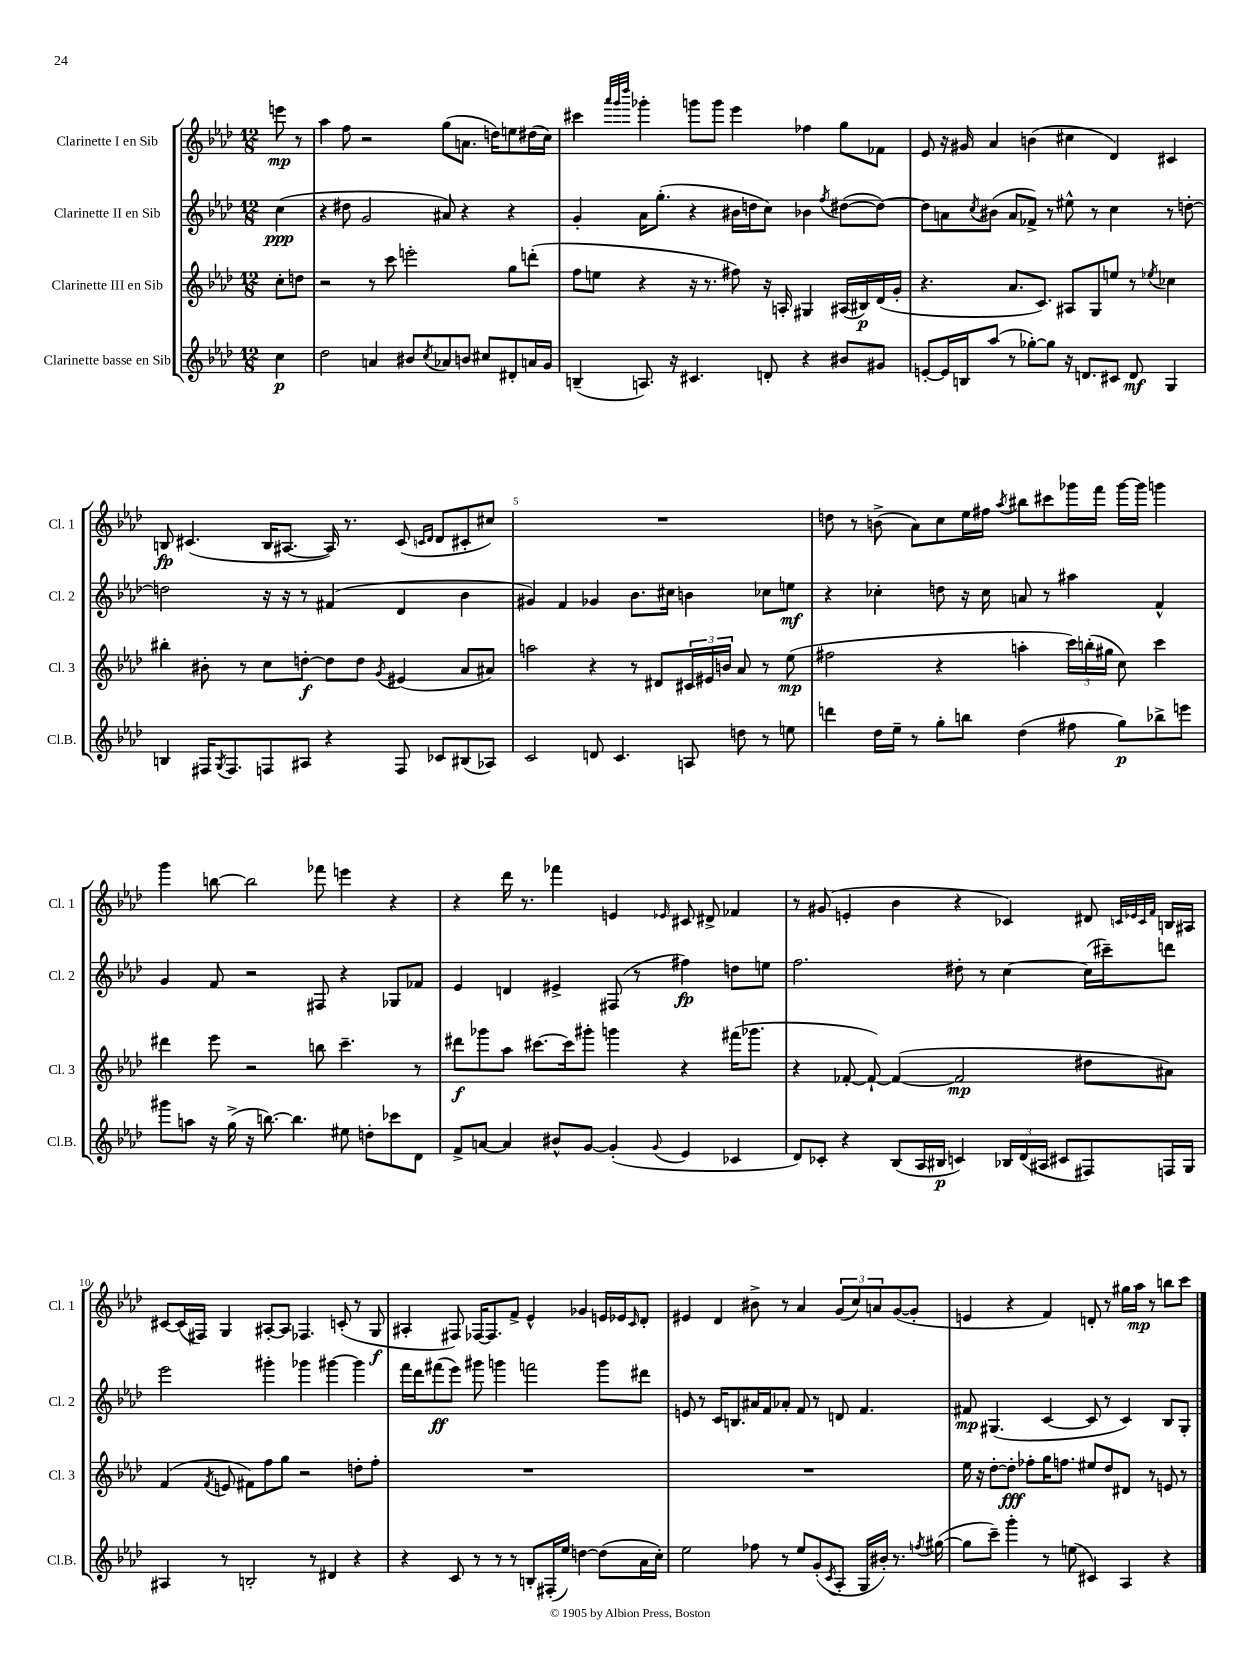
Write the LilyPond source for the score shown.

<<
\new StaffGroup <<
\new Staff = "s0" \with { instrumentName = "Clarinette I en Sib" shortInstrumentName = "Cl. 1" } {
    \clef treble \key aes \major \numericTimeSignature \time 12/8 \partial 4
    e'''8\mp r8 |
    aes''4 f''8 r2 g''8( a'8. d''16) e''8 dis''16( c''16) |
    cis'''4 \grace { aes'''32 g'''32 des''''32 } ges'''4-. g'''8 g'''8 ees'''4 fes''4 g''8 fes'8 |
    ees'8 r16 gis'16 aes'4 b'4( cis''4 des'4) cis'4 |
    b8\fp cis'4.( b16 ais8.~ ais16) r8. cis'8( \grace { c'16 des'16 } des'8 cis'8-. cis''8) |
    R1. |
    d''8 r8 b'8->( aes'8) c''8 ees''16 fis''16 \acciaccatura { aes''8 } bis''8 cis'''8 ges'''16 f'''16 ges'''16~ ges'''16 g'''4 |
    g'''4 b''8~ b''2 fes'''8 e'''4 r4 |
    r4 des'''16 r8. fes'''4 e'4 \grace { ees'16 } cis'8 dis'8-> fes'4 |
    r8 gis'8( e'4-. bes'4 r4 ces'4) dis'8 \grace { c'32 ees'32 c'32 f'32 } b16 ais16 |
    cis'8~ cis'16( fis16) g4 ais8~-. ais8 fes4. c'8-.( r8 g8\f |
    ais4-. fis8) fes16~ fes8. f'8-> ees'4-^ ges'4 e'16 ees'16 \grace { c'16 } des'8-. |
    eis'4 des'4 bis'8-> r8 aes'4 \tuplet 3/2 { g'8( c''8) a'8 } g'8~( g'8-. |
    e'4 r4 f'4) d'8-. r8 gis''16 aes''16\mp r8 b''8 c'''8 \bar "|." |
}
\new Staff = "s1" \with { instrumentName = "Clarinette II en Sib" shortInstrumentName = "Cl. 2" } {
    \clef treble \key aes \major \numericTimeSignature \time 12/8 \partial 4
    c''4\ppp( |
    r4 dis''8 g'2 ais'8) r4 r4 |
    g'4-. aes'16 g''8.-.( r4 bis'16 d''16 c''8) bes'4 \acciaccatura { f''8 } dis''8~( dis''8~) |
    dis''8 a'8 \acciaccatura { c''8 } bis'8( a'8 fes'8->) r8 eis''8-^ r8 c''4 r8 d''8~-. |
    d''2 r16 r16 r8 fis'4( des'4 bes'4 |
    gis'4) f'4 ges'4 bes'8. cis''16 b'4 ces''8 e''8\mf |
    r4 ces''4-. d''8 r16 ces''16 a'8 r8 ais''4 f'4-^ |
    g'4 f'8 r2 fis8 r4 ges8 fes'8 |
    ees'4 d'4 eis'4-> fis8( r8 fis''4\fp) d''8 e''8 |
    f''2. dis''8-. r8 c''4~ c''16( cis'''16--) d'''8 |
    ees'''2 gis'''4-. ges'''4 gis'''4~ gis'''4 |
    f'''16 des'''16 fis'''8\ff( ees'''8) gis'''8 g'''4 f'''2 g'''8 dis'''8 |
    e'8 r8 c'16 b8. ais'16 f'16 aes'8-. f'8 r8 d'8 f'4. |
    fis'8\mp gis4.( c'4~ c'8 r8 c'4) bes8 gis8-. \bar "|." |
}
\new Staff = "s2" \with { instrumentName = "Clarinette III en Sib" shortInstrumentName = "Cl. 3" } {
    \clef treble \key aes \major \numericTimeSignature \time 12/8 \partial 4
    c''8-. d''8 |
    r2 r8 c'''8 e'''2-. g''8 d'''8-.( |
    f''8 e''8 r4 r16 r8. fis''8) r16 a16-. gis4 ais16( bis16\p) des'16( g'16-. |
    r4. aes'8. c'8.) ais8 g8 e''8 r8 \acciaccatura { ees''8 } ces''4 |
    bis''4-. bis'8-. r8 c''8 d''8~-.\f d''8 d''8 \acciaccatura { g'8 } eis'4( aes'8 ais'8) |
    a''2 r4 r8 dis'8 \tuplet 3/2 { cis'16 eis'16 b'16 } aes'8 r8 ees''8\mp( |
    fis''2 r4 a''4-. \tuplet 3/2 { c'''16) b''16-.( gis''16 } c''8) c'''4 |
    dis'''4 ees'''8 r2 b''8 c'''4.-- r8 |
    dis'''8\f ges'''8 aes''8 cis'''8.~ cis'''16 gis'''8-. g'''4 r4 fis'''16( ges'''8. |
    r4 fes'8~-. fes'8~-!) fes'4~( fes'2\mp dis''8 ais'8) |
    f'4( \acciaccatura { f'8 } e'8 fis'8) f''8 g''8 r2 d''8-. f''8-. |
    R1. |
    R1. |
    ees''16 r16 des''8~-. des''8-.\fff fes''8-. g''16 f''8. eis''8 des''8 dis'8 r8 e'8 r8 \bar "|." |
}
\new Staff = "s3" \with { instrumentName = "Clarinette basse en Sib" shortInstrumentName = "Cl.B." } {
    \clef treble \key aes \major \numericTimeSignature \time 12/8 \partial 4
    c''4\p |
    des''2 a'4 bis'8 \acciaccatura { c''8 } aes'8 b'8 cis''8 dis'8-. a'16 g'16 |
    b4--( a8.) r16 cis'4. d'8-. r4 bis'8 gis'8 |
    e'8~-. e'16 b16 aes''8( r8 ges''8~-.) ges''8 r16 d'8. cis'8 d'8\mf g4 |
    b4 fis16 \acciaccatura { g8 } fis8. f8 ais8 r4 f8 ces'8 bis8( aes8) |
    c'2 d'8 c'4. a8 d''8 r8 e''8 |
    d'''4 des''16 ees''16-- r8 g''8-. b''8 des''4( fis''8 g''8\p) bes''8-> e'''8 |
    gis'''8 a''8 r16 g''16->( r16 b''8.~) b''4. eis''8 d''8-. ces'''8 des'8 |
    f'8-> a'8~ a'4 bis'8-^ g'8~ g'4-.( \appoggiatura { g'8 } ees'4 ces'4 |
    des'8) ces'8-. r4 bes8( aes16 bis16\p c'4) \tuplet 3/2 { bes16 des'16( ais16 } cis'8 fis8) f16 g16 |
    ais4 r8 b2-. r8 dis'4 r4 |
    r4 c'8 r8 r8 r8 b8-. fis16-.( ees''16) d''4~ d''8( aes'16 c''16-.) |
    ees''2 fes''8 r8 ees''8 g'8-.( \acciaccatura { c'8 } aes8-. g16 bis'16-.) r8. \acciaccatura { f''8 } gis''16~( |
    gis''8 c'''8--) g'''4-. r8 e''8( cis'4) aes4 r4 \bar "|." |
}
>>
>>
\layout { \context { \Score \override BarNumber.break-visibility = ##(#f #t #t) barNumberVisibility = #(every-nth-bar-number-visible 5) } }
